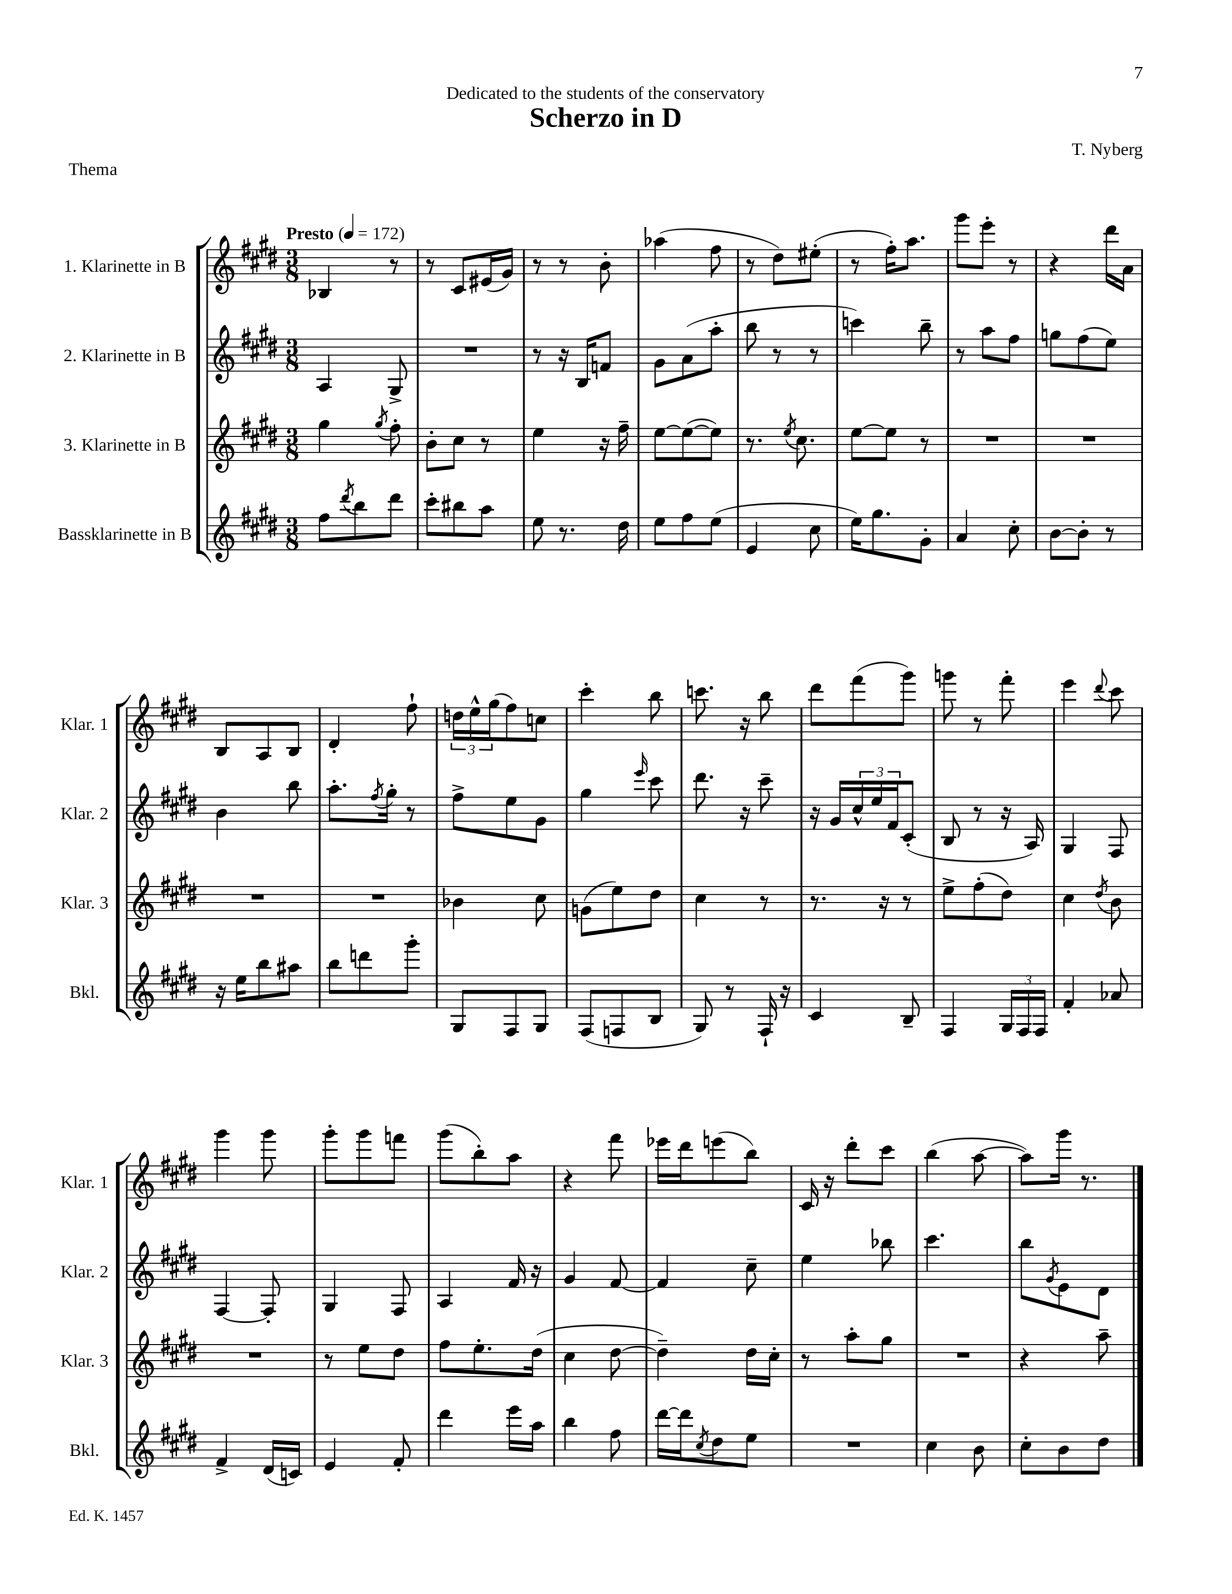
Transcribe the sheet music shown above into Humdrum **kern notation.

**kern	**kern	**kern	**kern
*staff4	*staff3	*staff2	*staff1
*clefG2	*clefG2	*clefG2	*clefG2
*k[f#c#g#d#]	*k[f#c#g#d#]	*k[f#c#g#d#]	*k[f#c#g#d#]
*M3/8	*M3/8	*M3/8	*M3/8
*MM172	*MM172	*MM172	*MM172
8ff#	4gg#	4A	4B-
8qddd#	.	.	.
8bb	.	.	.
.	8qgg#	.	.
8ddd#	8ff#'	8G#^	8r
=	=	=	=
8ccc#'	8b'	4.r	8r
8bb#	8cc#	.	8c#
8aa	8r	.	(16e#
.	.	.	16g#)
=	=	=	=
8ee	4ee	8r	8r
8.r	.	16r	8r
.	.	16B	.
.	16r	8f	8b'
16dd#	16ff#~	.	.
=	=	=	=
8ee	[8ee	8g#	(4aa-
8ff#	(8ee_	(8a	.
(8ee	8ee])	8aa'	8ff#
=	=	=	=
4e	8.r	8bb	8r
.	.	8r	8dd#)
.	8qee	.	.
.	8.cc#	.	.
8cc#	.	8r	(8ee#'
=	=	=	=
16ee)	[8ee	4ccc)	8r
8.gg#	.	.	.
.	8ee]	.	16ff#')
.	.	.	8.aa
8g#'	8r	8bb~	.
=	=	=	=
4a	4.r	8r	8ggg#
.	.	8aa	8eee'
8cc#'	.	8ff#	8r
=	=	=	=
[8b	4.r	8gg	4r
8b']	.	(8ff#	.
8r	.	8ee)	16ddd#
.	.	.	16a
=	=	=	=
16r	4.r	4b	8B
16ee	.	.	.
8bb	.	.	8A
8aa#	.	8bb	8B
=	=	=	=
8bb	4.r	8.aa'	4d#'
8ddd	.	.	.
.	.	8qff#	.
.	.	16gg#'	.
8ggg#'	.	8r	8ff#`
=	=	=	=
8G#	4b-	8ff#^	24dd
.	.	.	24ee^^
.	.	.	(24gg#
8F#	.	8ee	8ff#)
8G#	8cc#	8g#	8cc
=	=	=	=
(8F#	(8g	4gg#	4ccc#'
8F	8ee)	.	.
.	.	16qqeee	.
8B	8dd#	8ccc#	8bb
=	=	=	=
8G#)	4cc#	8.ddd#	8.ccc
8r	.	.	.
.	.	16r	16r
16F#`	8r	8ccc#~	8bb
16r	.	.	.
=	=	=	=
4c#	8.r	16r	8ddd#
.	.	16g#	.
.	.	24cc#^^	(8fff#
.	.	24ee	.
.	16r	.	.
.	.	24f#	.
8B~	8r	(8c#'	8ggg#)
=	=	=	=
4F#	8ee^	8B	8ggg
.	(8ff#'	8r	8r
24G#	8dd#)	16r	8fff#'
24F#	.	.	.
.	.	16A)	.
24F#	.	.	.
=	=	=	=
4f#'	4cc#	4G#	4eee
.	8qdd#	.	8qqddd#
8a-	8b	8F#	8ccc#
=	=	=	=
4f#^	4.r	[4F#	4ggg#
(16d#	.	8F#']	8ggg#
16c)	.	.	.
=	=	=	=
4e	8r	4G#	8ggg#'
.	8ee	.	8ggg#
8f#'	8dd#	8F#	8fff
=	=	=	=
4ddd#	8ff#	4A	(8ggg#
.	8.ee'	.	8bb')
16eee	.	16f#	8aa
16aa	(16dd#	16r	.
=	=	=	=
4bb	4cc#	4g#	4r
8ff#	[8dd#	[8f#	8fff#
=	=	=	=
[16ddd#	4dd#~])	4f#]	16eee-
16ddd#]	.	.	16ddd#
8qcc#	.	.	.
8dd#	.	.	(8eee
8ee	16dd#	8cc#~	8bb)
.	16cc#'	.	.
=	=	=	=
4.r	8r	4ee	16c#
.	.	.	16r
.	8aa'	.	8ddd#'
.	8gg#	8bb-	8ccc#
=	=	=	=
4cc#	4.r	4.ccc#	(4bb
8b	.	.	[8aa
=	=	=	=
8cc#'	4r	8bb	8aa])
.	.	8qg#	.
8b	.	8e	16ggg#
.	.	.	8.r
8dd#	8aa~	8d#	.
==	==	==	==
*-	*-	*-	*-
